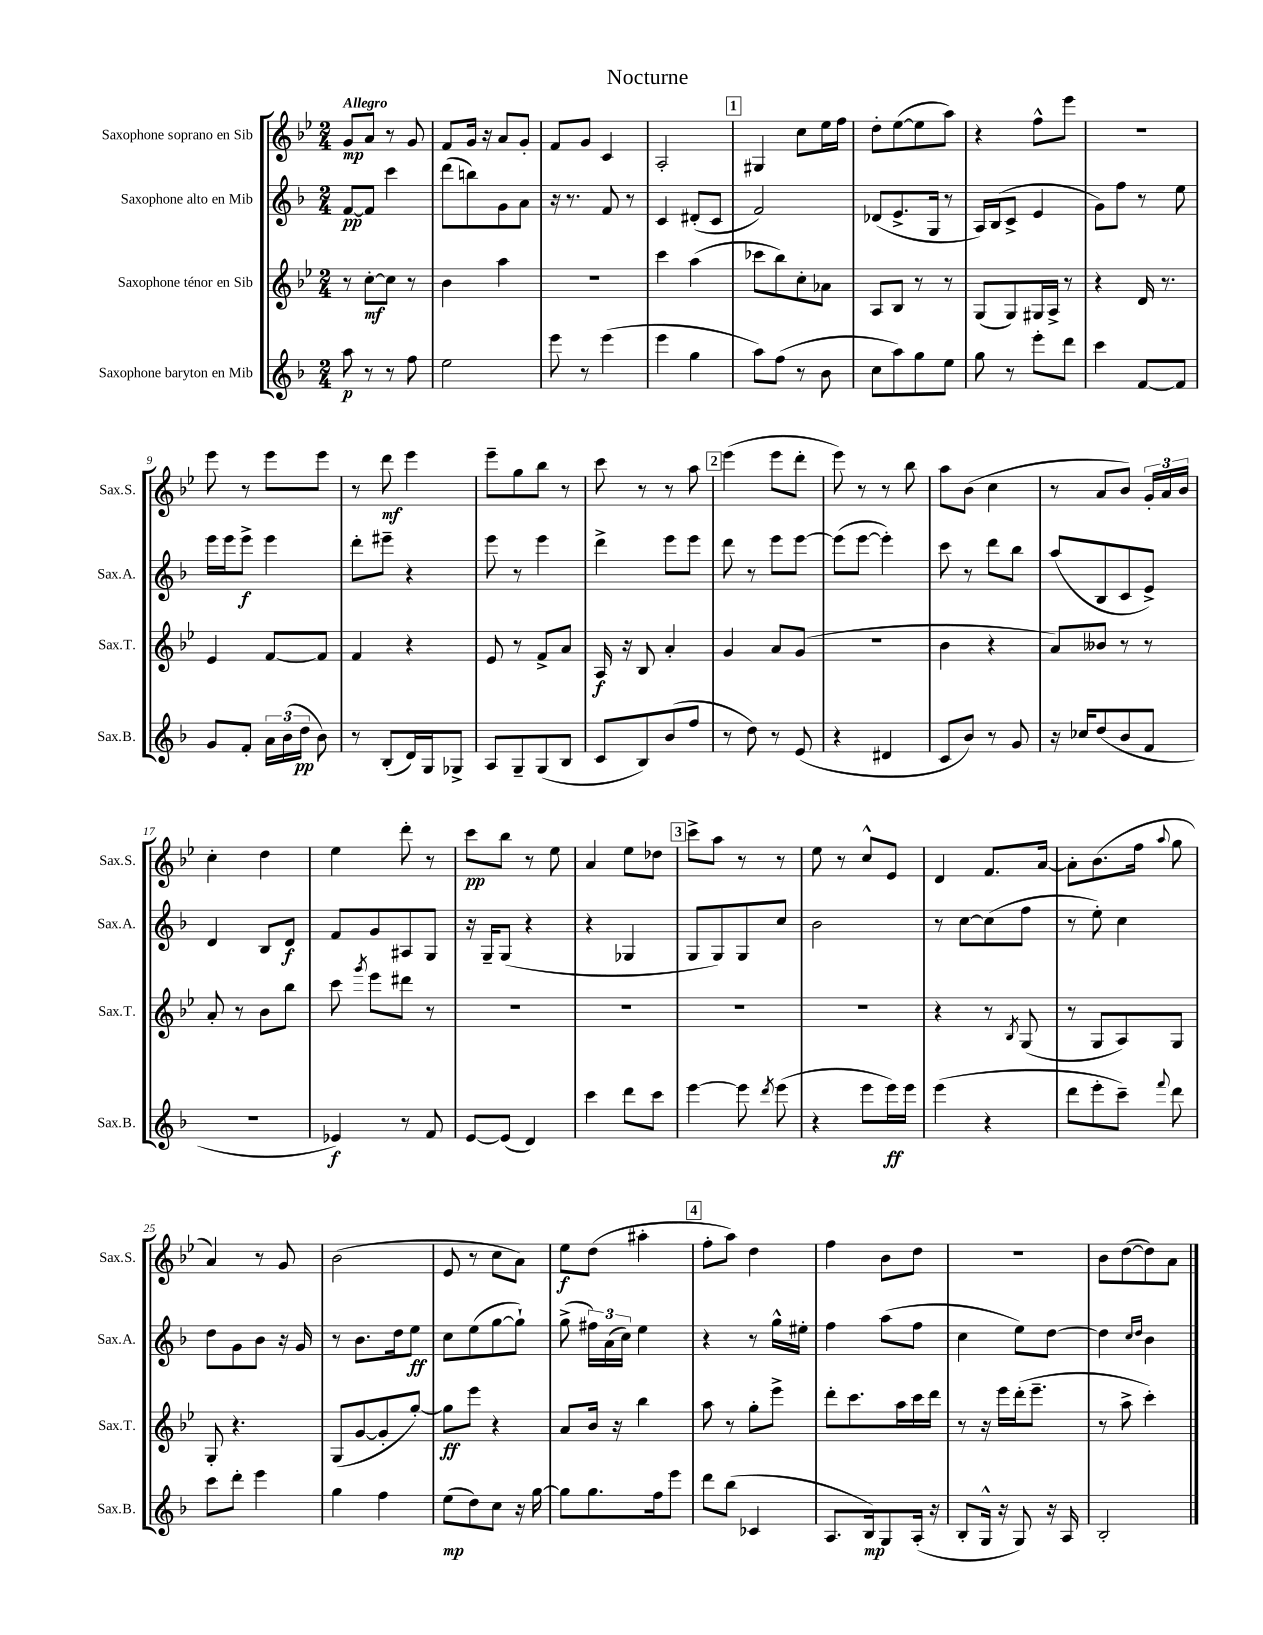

**kern	**kern	**kern	**kern
*staff4	*staff3	*staff2	*staff1
*clefG2	*clefG2	*clefG2	*clefG2
*k[b-]	*k[b-e-]	*k[b-]	*k[b-e-]
*M2/4	*M2/4	*M2/4	*M2/4
8aa	8r	[8f	8g
8r	[8cc'	8f]	8a
8r	8cc]	4ccc	8r
8ff	8r	.	8g
=	=	=	=
2ee	4b-	(8ddd	8f
.	.	8bb)	16g
.	.	.	16r
.	4aa	8g	8a
.	.	8a	8g'
=	=	=	=
8eee	2r	16r	8f
.	.	8.r	.
8r	.	.	8g
(4eee	.	8f	4c
.	.	8r	.
=	=	=	=
4eee	4ccc	4c	2A'
4gg	(4aa	(8d#'	.
.	.	8c	.
=	=	=	=
8aa)	8ccc-	2f)	4G#
(8ff	8bb-)	.	.
8r	8cc'	.	8cc
8b-	8a-	.	16ee-
.	.	.	16ff
=	=	=	=
8cc	8A	(8d-	8dd'
8aa)	8B-	8.e^	([8ee-
8gg	8r	.	8ee-]
.	.	16G	.
8ee	8r	8r	8aa)
=	=	=	=
8gg	(8G	16A)	4r
.	.	(16B-	.
8r	8G)	8c^	.
8eee'	16G#	4e	8ff^^
.	16A^	.	.
8ddd	8r	.	8eee-
=	=	=	=
4ccc	4r	8g)	2r
.	.	8ff	.
[8f	16d	8r	.
.	8.r	.	.
8f]	.	8ee	.
=	=	=	=
8g	4e-	16eee	8eee-
.	.	16eee	.
8f'	.	8eee^	8r
24a	[8f	4eee	8eee-
(24b-	.	.	.
24dd	.	.	.
8b-)	8f]	.	8eee-
=	=	=	=
8r	4f	8ddd'	8r
(8B-'	.	8eee#~	8ddd
16d)	4r	4r	4eee-
16G	.	.	.
8G-^	.	.	.
=	=	=	=
8A	8e-	8eee	8eee-~
8G~	8r	8r	8gg
(8G	8f^	4eee	8bb-
8B-	8a	.	8r
=	=	=	=
8c	16A	4ddd^	8ccc
.	16r	.	.
8B-)	8B-	.	8r
(8b-	4a'	8eee	8r
8ff	.	8eee	8aa
=	=	=	=
8r	4g	8ddd	(4eee-
8dd)	.	8r	.
8r	8a	8eee	8eee-
(8e	(8g	[8eee	8ddd'
=	=	=	=
4r	2r	(8eee]	8eee-)
.	.	[8eee	8r
4d#	.	4eee'])	8r
.	.	.	8bb-
=	=	=	=
8c	4b-	8ccc	8aa
8b-)	.	8r	(8b-
8r	4r	8ddd	4cc
8g	.	8bb-	.
=	=	=	=
16r	8a)	(8aa	8r
16cc-	.	.	.
(8dd	8b--	8B-	8a
8b-	8r	8c	8b-)
8f	8r	8e^)	24g'
.	.	.	24a
.	.	.	24b-
=	=	=	=
2r	8a'	4d	4cc'
.	8r	.	.
.	8b-	8B-	4dd
.	8bb-	8d	.
=	=	=	=
4e-)	8ccc	8f	4ee-
.	8qggg	.	.
.	8eee-	8g	.
8r	8ddd#	8A#	8ddd'
8f	8r	8G	8r
=	=	=	=
[8e	2r	16r	8ccc
.	.	16G~	.
(8e]	.	(8G	8bb-
4d)	.	4r	8r
.	.	.	8ee-
=	=	=	=
4ccc	2r	4r	4a
8ddd	.	4G-	8ee-
8ccc	.	.	8dd-
=	=	=	=
[4eee	2r	8G	8ccc^
.	.	8G)	8aa
8eee]	.	8G	8r
8qddd	.	.	.
(8eee	.	8cc	8r
=	=	=	=
4r	2r	2b-	8ee-
.	.	.	8r
8eee	.	.	8cc^^
16eee)	.	.	8e-
16eee	.	.	.
=	=	=	=
(4eee	4r	8r	4d
.	.	[8cc	.
4r	8r	(8cc]	8.f
.	8qB-	.	.
.	(8G	8ff	.
.	.	.	[16a
=	=	=	=
8ddd	8r	8r	8a']
8eee'	8G	8ee')	(8.b-
8ccc~)	8A)	4cc	.
.	.	.	16ff
8qqfff	.	.	8qqaa
8ddd	8G	.	8gg
=	=	=	=
8ccc	8G'	8dd	4a)
8ddd'	4.r	8g	.
4eee	.	8b-	8r
.	.	16r	8g
.	.	16g	.
=	=	=	=
4gg	(8G	8r	(2b-
.	[8g	8.b-	.
4ff	8g']	.	.
.	.	16dd	.
.	[8gg')	8ee	.
=	=	=	=
(8ee	8gg]	8cc	8e-
8dd)	8eee-	(8ee	8r
8cc	4r	[8gg	8cc
16r	.	8gg`])	8a)
[16gg	.	.	.
=	=	=	=
8gg]	8a	(8gg^	8ee-
8.gg	16b-	24ff#)	(8dd
.	.	(24a	.
.	16r	.	.
.	.	24cc)	.
.	4bb-	4ee	4aa#'
16ff	.	.	.
8eee	.	.	.
=	=	=	=
8ddd	8aa	4r	8ff'
(8bb-	8r	.	8aa)
4c-	8gg'	8r	4dd
.	8eee-^	16gg^^	.
.	.	16ee#'	.
=	=	=	=
8.A	8ddd'	4ff	4ff
.	8.ccc	.	.
16B-)	.	.	.
8G	.	(8aa	8b-
.	16aa	.	.
(16A'	16ccc	8ff	8dd
16r	16ddd	.	.
=	=	=	=
8B-'	8r	4cc	2r
16G^^	16r	.	.
16r	16eee-	.	.
8G)	(16ddd'	8ee)	.
.	8.eee-~	.	.
16r	.	[8dd	.
16A	.	.	.
=	=	=	=
2B-'	8r	4dd]	8b-
.	8aa^	.	([8dd
.	.	16qqcc	.
.	.	16qqdd	.
.	4ccc')	4b-	8dd])
.	.	.	8a
==	==	==	==
*-	*-	*-	*-
